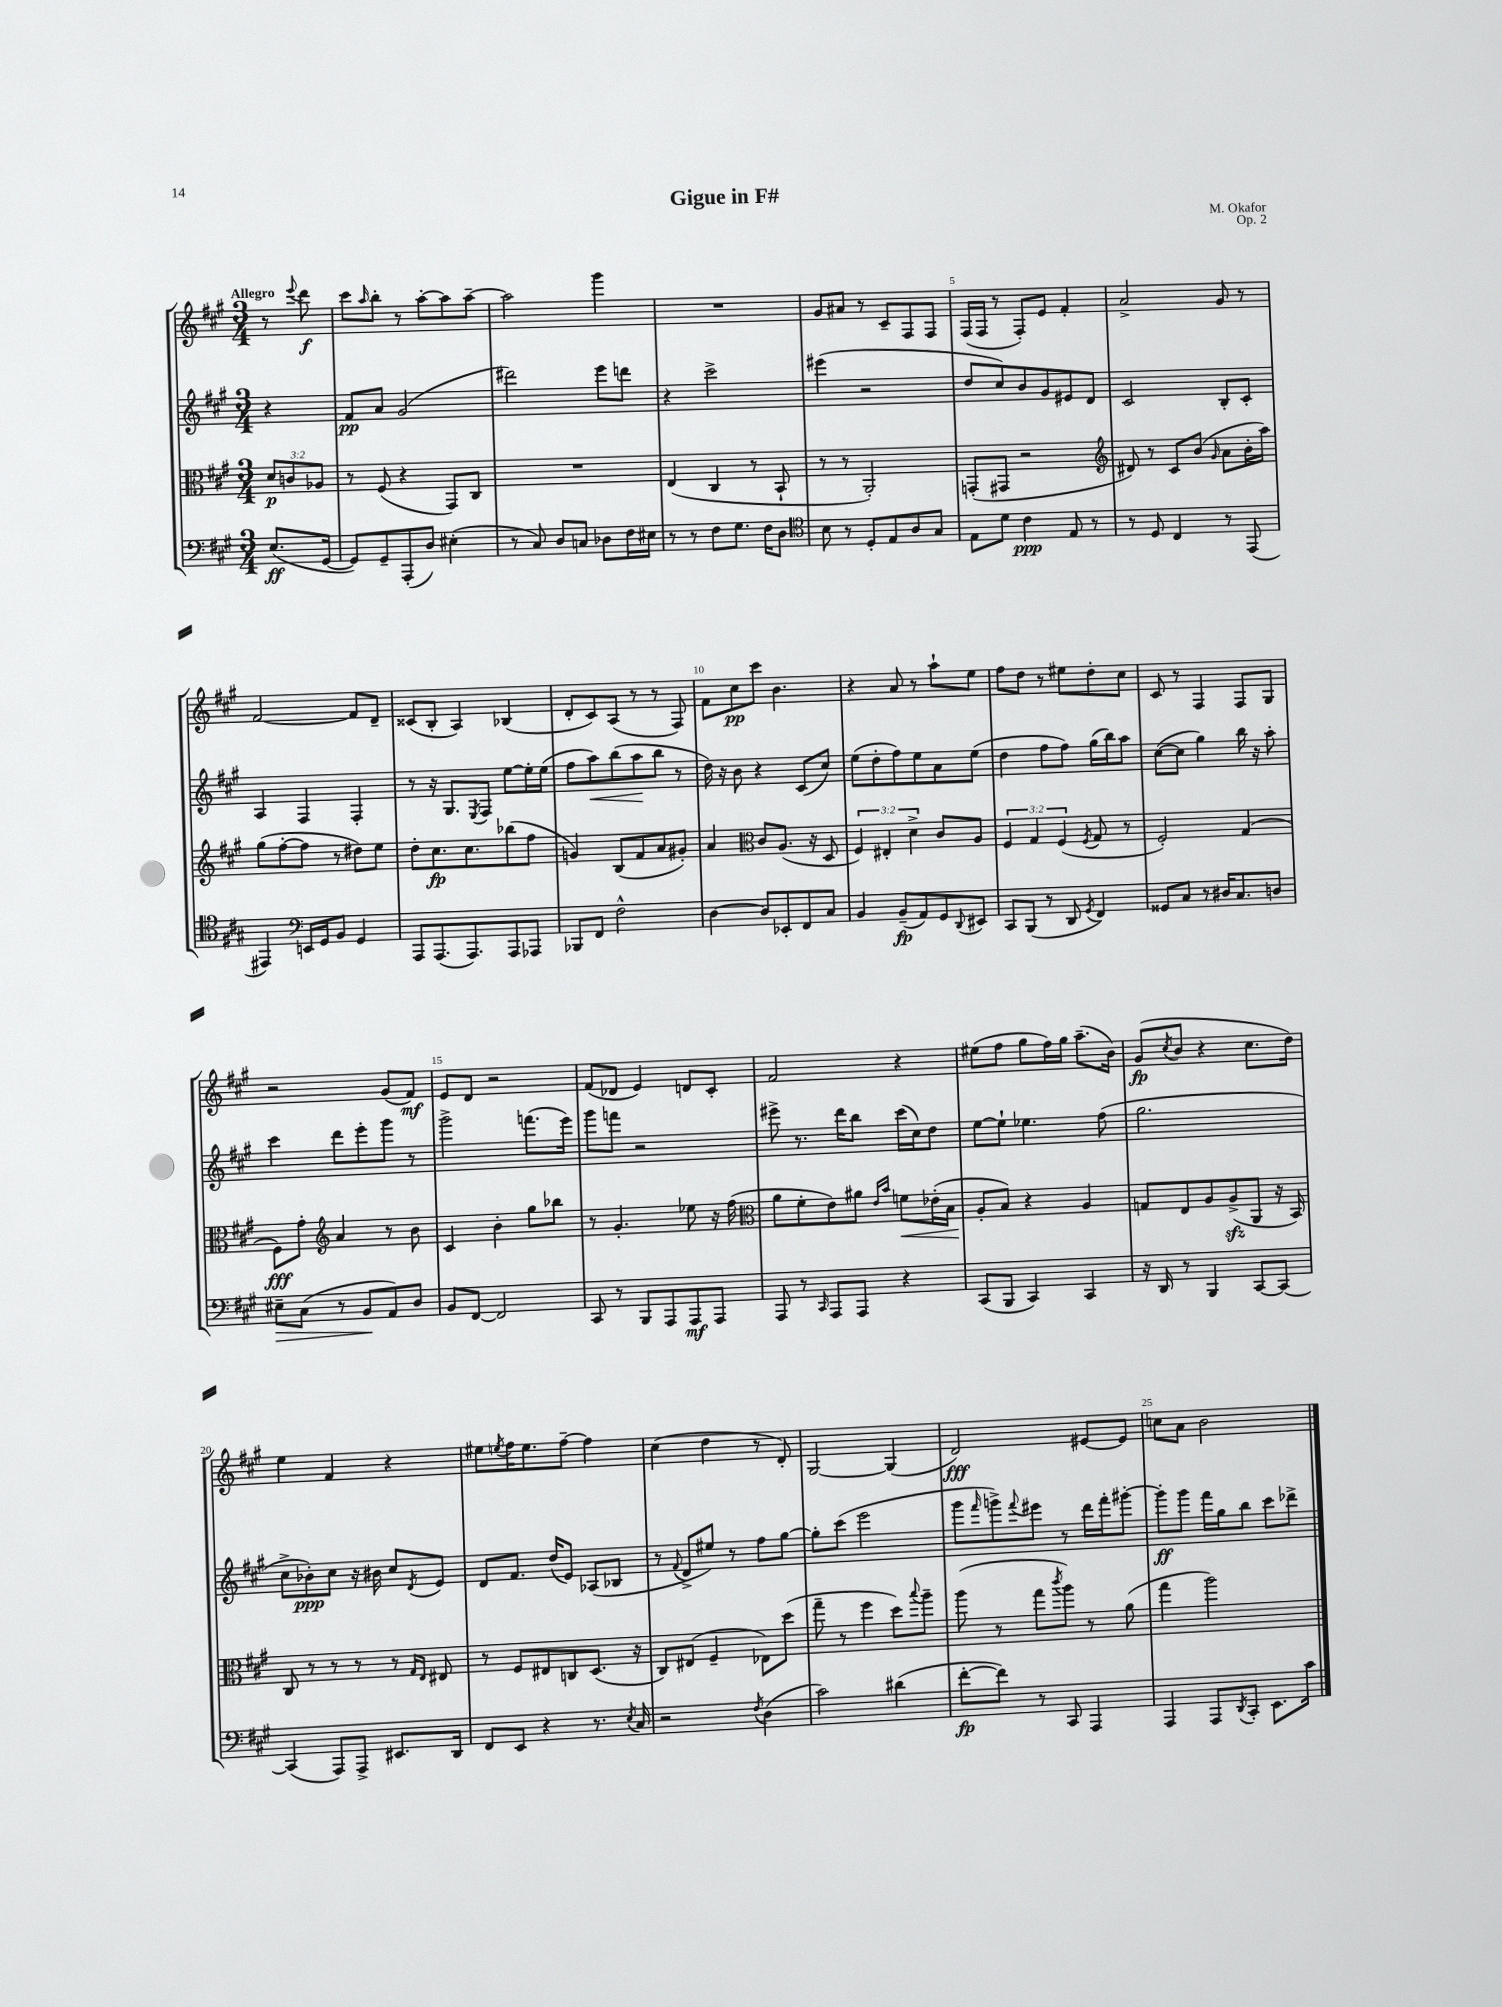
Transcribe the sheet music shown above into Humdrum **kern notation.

**kern	**kern	**kern	**kern
*staff4	*staff3	*staff2	*staff1
*clefF4	*clefC3	*clefG2	*clefG2
*k[f#c#g#]	*k[f#c#g#]	*k[f#c#g#]	*k[f#c#g#]
*M3/4	*M3/4	*M3/4	*M3/4
(8.E/L	12d/L	4r	8r
.	12c/	.	.
.	.	.	8qqeee/
.	.	.	8ddd\
.	12A-/J	.	.
[16GG#/Jk	.	.	.
=	=	=	=
8GG#/]L)	8r	8f#/L	8ccc#\L
.	.	.	16qqaa/
8GG#~/	(8F#/	8a/J	8bb'\J
(8AAA'/	4r	(2g#/	8r
8D/J)	.	.	[8aa'\L
(4E#'\	8GG#/L)	.	8aa\]
.	8C#/J	.	[8aa~\J
=	=	=	=
8r	2.r	2ddd#\)	2aa\]
8C#/)	.	.	.
8D/L	.	.	.
8C/J	.	.	.
8D-\L	.	8eee\L	4ggg#\
16F#\L	.	8ddd\J	.
16E#\JJ	.	.	.
=	=	=	=
8r	(4E/	4r	2.r
8r	.	.	.
8F#\L	4C#/	2ccc#^\	.
8.G#\J	.	.	.
.	8r	.	.
16F#\LK	.	.	.
8D\J	8BB`/	.	.
=	=	=	=
*clefC4	*	*	*
8B\	8r	(4eee#\	8g#/L
8r	8r	.	8a#/J
8D'/L	2AA'/)	2r	8r
8E/	.	.	8c#~/L
8A/	.	.	8F#/
8G#/J	.	.	8F#/J
=	=	=	=
8E\L	(8GG'/L	8dd/L	(16F#/LL
.	.	.	16F#/JJ
8d\J	8GG#/J	8cc#/)	8r
4c#\	2r	8b/	8F#'/L)
.	.	8g#/	8e/J
8E/	.	8e#/	4f#'/
8r	.	8d/J	.
=	=	=	=
*	*clefG2	*	*
8r	8d#/)	2c#/	2a^/
8D/	8r	.	.
4C#/	8c#/L	.	.
.	(8b/J	.	.
.	16qqg#/	.	.
8r	8a\L	8B'/L	8g#/
(8EE/	16b'\L	8c#'/J	8r
.	16aa\JJ)	.	.
=	=	=	=
4EE#/)	(8gg#\L	4A/	[2f#/
.	[8ff#'\	.	.
*clefF4	*	*	*
16EE/LL	8ff#\]J	4F#/	.
16GG#/J	.	.	.
8BB/J	8r	.	.
4GG#/	8dd#\L)	4F#'/	8f#/]L
.	8ee\J	.	8d~/J
=	=	=	=
8AAA/L	8dd'\L	8r	(8c##/L
(8.AAA/	8.cc#\	16r	8B'/J
.	.	8.G#/L	.
.	.	.	4A/)
8.AAA/)	8.cc#\	.	.
.	.	8qE/	.
.	.	8F#/J	.
8AAA/	(8bb-\	[8ee\L	(4B-/
8AAA-/J	8ff#\J	16ee'\]L	.
.	.	(16ee\JJ	.
=	=	=	=
8BBB-/L	4g/)	8ff#\L	8d'/L
8FF#/J	.	8aa\)	8c#/)
2F#^^\	(8B/L	(8bb\	(8A/J
.	8f#/	8aa\	8r
.	8a/	8bb\J	8r
.	8g#'/J)	8r	8F#/)
=	=	=	=
[4D\	4a/	16dd\)	8f#\L
.	.	16r	.
.	.	8b\	8cc#\
*	*clefC3	*	*
8D/]L	8c#/L	4r	8ccc#\J
8EE-'/	(8.A/J	.	4.b\
8FF#/	.	(8c#/L	.
.	16r	.	.
8C#/J	8D/	8cc#/J)	.
=	=	=	=
4BB/	6F#/)	(8ee\L	4r
.	.	8dd'\	.
.	6E#'/	.	.
(8BB~/L	.	8ff#\)	8a/
.	6d^\	.	.
8AA/)	.	8ee\	8r
8GG#/	8c#/L	8a\	8aa`\L
8qqDD/	.	.	.
8EE#/J	8A/J	(8ee\J	8ee\J
=	=	=	=
8CC#/L	6F#/	4dd\	8ff#\L
(8BBB/J	.	.	8dd\J
.	6G#/	.	.
8r	.	8ff#\L	8r
.	(6F#/	.	.
8DD/	.	8ff#\J)	8ee#\L
8qGG#/	8qF#/	.	.
4FF#/)	8G#/	(16gg#\LL	8dd'\
.	.	16bb\J)	.
.	8r	8aa\J	8cc#\J
=	=	=	=
8GG##/L	2F#'/)	([8cc#\L	8c#/
8C#/J	.	8cc#\]J	8r
8r	.	4gg#\)	4F#/
16D#/LK	.	.	.
8.C#/	.	.	.
.	(4G#/	16bb\	8F#/L
.	.	16r	.
8D/J	.	8aa'\	8G#/J
=	=	=	=
8E#~\L	8F#\L)	4ccc#\	2r
(8C#\J	8g#'\J	.	.
*	*clefG2	*	*
8r	4a/	8ddd\L	.
8BB/L	.	8eee'\	.
8AA/)	8r	8ggg#\J	(8g#/L
8D/J	8b\	8r	8f#/J)
=	=	=	=
8BB/L	4c#/	2ggg#^\	8e/L
[8FF#/J	.	.	8d/J
2FF#/]	4b'\	.	2r
.	8gg#\L	(8.fff\L	.
.	8bb-\J	.	.
.	.	16eee\Jk)	.
=	=	=	=
8CC#/	8r	8ggg#\L	(8f#/L
8r	4.g#'/	8fff\J	8d-/J
8BBB/L	.	2r	4e/)
8AAA/	.	.	.
8AAA/	8ee-\	.	8d/L
8AAA/J	16r	.	8c#'/J
.	(16ff#\	.	.
=	=	=	=
*	*clefC3	*	*
8AAA/	8a\L	8eee#^\	2f#/
8r	8f#'\	8.r	.
16qqCC#/	.	.	.
8AAA/L	8e\)	.	.
.	.	16ddd\LK	.
8AAA/J	8a#\J	8bb\J	.
.	16qqe/LL	.	.
.	16qqb/JJ	.	.
4r	8f\L	(16ccc#\LL	4r
.	.	16cc#\J)	.
.	(16e-'\L	8dd\J	.
.	16B\JJ	.	.
=	=	=	=
(8CC#/L	8A'/L	[8ee\L	(8ee#\L
8BBB/J	8B/J)	8ee`\]J	8ff#\J
4CC#/)	4r	4.ee-\	8gg#\L
.	.	.	16ff#\L)
.	.	.	16gg#\JJ
4CC#/	4A/	.	(8.aa~\L
.	.	(8ff#\	.
.	.	.	16b\Jk)
=	=	=	=
16r	8G/L	2.gg#\	(8g#/L
16DD/	.	.	.
.	.	.	8qcc#/
8r	8E/	.	8b/J
4BBB/	8A/	.	4r
.	(8A^/	.	.
[8CC#/L	8AA/J	.	8.cc#\L
8CC#/_J	16r	.	.
.	16BB/)	.	16dd\Jk)
=	=	=	=
(4CC#/]	8C#/	8cc#^\L	4ee\
.	8r	8b-'\)	.
8AAA/L)	8r	8cc#\J	4f#/
8AAA^/J	8r	16r	.
.	.	16b#\	.
8.EE#/L	8r	8cc#/L	4r
.	16qqG#/LL	.	.
.	16qqE/JJ	8qd/	.
.	8E#/	8e/J	.
16DD/Jk	.	.	.
=	=	=	=
8FF#/L	8r	8d/L	8ee#\L
.	.	.	8qee/
8EE/J	8F#/L	8.f#/J	16ff#\K
.	.	.	8.ee\
4r	8E#/	.	.
.	.	(16dd/LK	.
.	8C/	8e/J)	[8ff#~\J
8.r	(8.D/J	(8A-/L	4ff#\]
.	.	8B-/J	.
8qE/	.	.	.
16C#/	16r	.	.
=	=	=	=
2r	8C#/L)	8r	(4cc#\
.	.	8qqf#/	.
.	(8E#/J	8d^/L	.
.	4F#~/	8ee#/J)	4dd\
.	.	8r	.
8qF#/	.	.	.
(4D\	8E-\L)	8ff#\L	8r
.	(8dd\J	[8gg#\J	8d'/)
=	=	=	=
2c#\)	8gg#~\	8gg#'\]L	[2G#/
.	8r	(8ccc#\J	.
.	4ff#\	2eee\	.
(4d#\	8dd\L)	.	(4G#/]
.	8qqbb/	.	.
.	8aa~\J	.	.
=	=	=	=
[8f#'\L	(8aa\	8ggg#\L	2d/)
.	.	16qqfff#/	.
8f#\]J)	8r	8ggg^\)	.
.	.	8qqfff#/	.
8r	8gg#\L	8eee#\J	.
.	8qccc#/	.	.
8CC#/	8aa\J)	8r	.
4AAA/	8r	16ddd\LL	[8e#/L
.	.	16fff#'\J	.
.	(8a\	[8ggg#'\J	8e#/]J
=	=	=	=
4AAA/	4gg#\	8ggg#'\]L	8cc\L
.	.	8ggg#\J	8a\J
8AAA/L	2aa\)	16fff#\LL	2b\
.	.	16gg#\J	.
8qDD/	.	.	.
8CC#'/J	.	8bb\J	.
8.EE\L	.	8ccc#\L	.
.	.	8ddd-^\J	.
16c#\Jk	.	.	.
==	==	==	==
*-	*-	*-	*-
